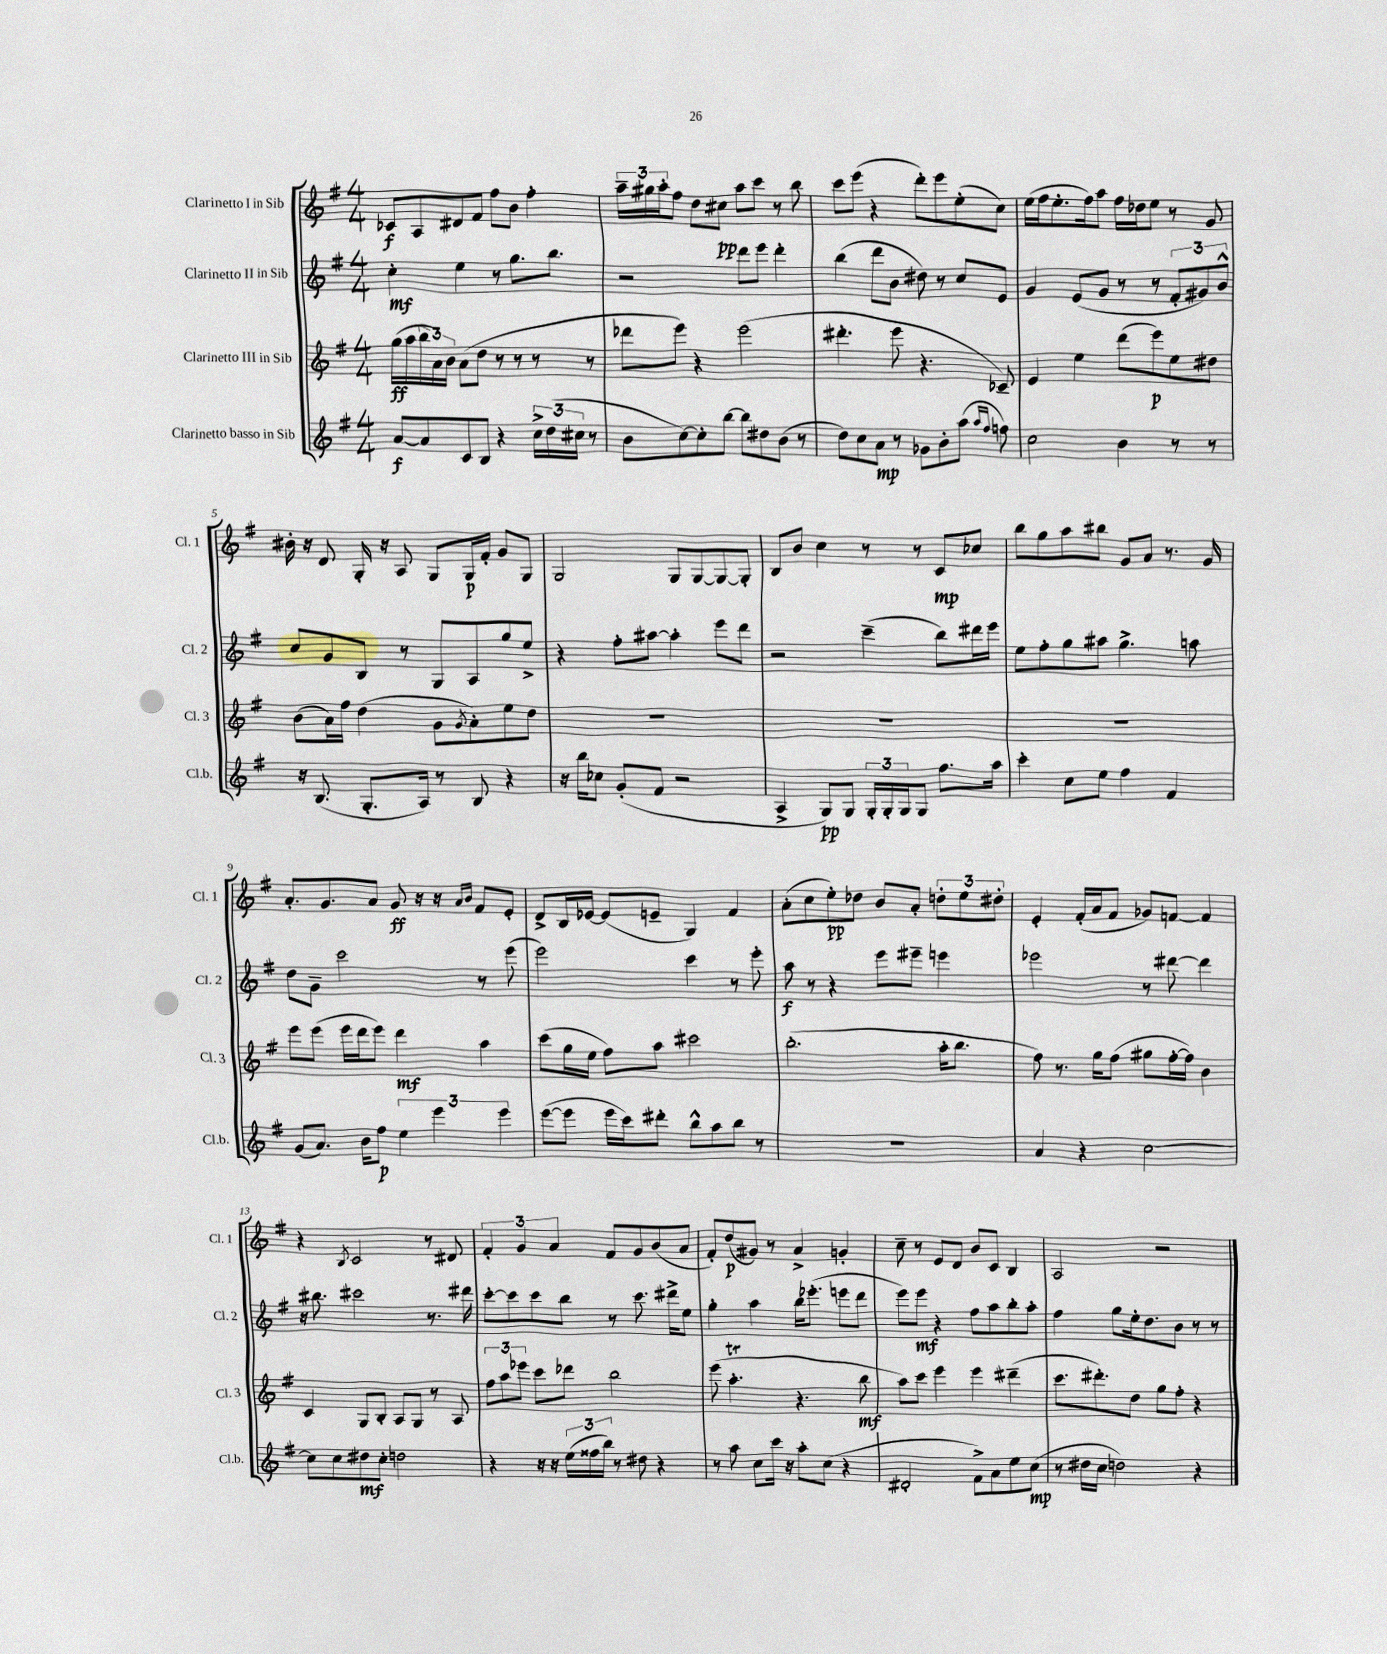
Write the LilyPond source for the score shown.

<<
\new StaffGroup <<
\new Staff = "s0" \with { instrumentName = "Clarinetto I in Sib" shortInstrumentName = "Cl. 1" } {
    \clef treble \key g \major \numericTimeSignature \time 4/4
    ces'8\f a8 dis'8 fis'8 fis''8 b'8 fis''4-. |
    \tuplet 3/2 { a''16-- gis''16 a''16-. } fis''8 d''8 cis''8\pp a''8 c'''8 r8 b''8 |
    c'''8 e'''8( r4 d'''8-.) e'''8 e''8-.( c''8) |
    e''16( fis''16 e''8.-. fis''16) a''8 fis''16 des''16 e''8 r8 g'8 |
    bis'16-. r16 d'8 g16-. r16 a8 g8 g16\p fis'16-. g'8 g8 |
    g2 g8 g8~ g8~ g8-. |
    b8 b'8 c''4 r8 r8 c'8\mp ces''8 |
    b''8 g''8 a''8 bis''8 g'8 a'8 r8. g'16 |
    a'8.-. g'8. a'8 g'8\ff r16 r16 \grace { a'16 b'16 } fis'8 e'8-. |
    d'8-> b16 ees'16~ ees'8( e'8-- g4) fis'4 |
    a'8-.( c''8 e''8-.\pp) des''8 b'8 a'8-. \tuplet 3/2 { d''8-. e''8 dis''8-. } |
    e'4-. fis'16-.( a'16 fis'8 ges'8) f'8~ f'4 |
    r4 \acciaccatura { b8 } c'2 r8 dis'8 |
    \tuplet 3/2 { fis'4-. g'4 a'4 } fis'8 g'8 b'8( a'8 |
    fis'8-.) d''8\p( gis'8) r8 a'4-> g'4-. |
    c''8-- r8 e'8 d'8 b'8 c'8 b4 |
    a2 r2 \bar "|." |
}
\new Staff = "s1" \with { instrumentName = "Clarinetto II in Sib" shortInstrumentName = "Cl. 2" } {
    \clef treble \key g \major \numericTimeSignature \time 4/4
    c''4-.\mf e''4 r8 g''8. b''8. |
    r2 d'''8 e'''8 d'''4-. |
    b''4( d'''8 b'8 dis''8) r8 c''8 e'8 |
    g'4 e'8( g'8 r8 r8 \tuplet 3/2 { fis'8-. gis'8) b'8-^ } |
    c''8 g'8 b8 r8 g8 a8 g''8 e''8-> |
    r4 fis''8-. ais''8~ ais''4-. e'''8 d'''8 |
    r2 c'''4--( b''8) dis'''16 e'''16 |
    e''8 fis''8-. g''8 ais''8 g''4.-> a''8 |
    d''8 g'8-- c'''2 r8 e'''8( |
    e'''2) c'''4 r8 e'''8-. |
    a''8\f r8 r4 e'''8 eis'''8-- e'''4 |
    ees'''2 r8 dis'''8~ dis'''4 |
    r16 bis''8. cis'''2 r8. dis'''16 |
    c'''8~-. c'''8 c'''8 b''8 r8 c'''8. dis'''16-> e''8 |
    g''4-. a''4 b''16 ees'''8.-.( e'''8 d'''8 |
    e'''8) e'''8\mf r4 fis''8 a''8 b''8-. a''8-. |
    fis''4 g''8 e''16-. d''8. b'8 r8 r8 \bar "|." |
}
\new Staff = "s2" \with { instrumentName = "Clarinetto III in Sib" shortInstrumentName = "Cl. 3" } {
    \clef treble \key g \major \numericTimeSignature \time 4/4
    g''16\ff( a''16 \tuplet 3/2 { b''16 a'16) b'16 } a'8( d''8 r8 r8 r8 r8 |
    des'''8 e'''8) r4 e'''2( |
    dis'''4.-. e'''8 r4. ces'8--) |
    e'4 e''4 d'''8( e'''8\p) e''8 dis''8 |
    b'8( a'16) fis''16 d''4( g'8 \acciaccatura { g'8 } a'8-.) e''8 d''8 |
    R1 |
    R1 |
    R1 |
    e'''8 e'''8( e'''16 d'''16 e'''8) d'''4\mf a''4 |
    c'''8( g''16 e''16 fis''8) a''8 cis'''2 |
    b''2.-.( a''16-. b''8. |
    fis''8) r8. g''16 fis''8( gis''8 fis''16~-. fis''16) b'4 |
    c'4 g8 b8-. a8 g8 r8 a8 |
    \tuplet 3/2 { fis''8 a''8 ees'''8 } c'''8 des'''8 b''2 |
    e'''8( a''4.-.\trill r4. b''8\mf |
    a''8) c'''8 e'''4 e'''4 dis'''4--( |
    c'''8. dis'''8.-.) d''8 g''8 fis''8-. r4 \bar "|." |
}
\new Staff = "s3" \with { instrumentName = "Clarinetto basso in Sib" shortInstrumentName = "Cl.b." } {
    \clef treble \key g \major \numericTimeSignature \time 4/4
    a'8~\f a'8 c'8 b8 r4 \tuplet 3/2 { c''16-> d''16( cis''16 } r8 |
    b'8 c''8~) c''8-. b''8~ b''8 dis''8 b'8( r8 |
    d''8) c''8 a'8\mp r8 ges'8 b'8-. a''8( \grace { a''16 fis''16 } f''8) |
    c''2 b'4 r8 r8 |
    r16 b8.( g8.-. a16) r8 b8 r4 |
    r16 b''16 ces''8 g'8-.( fis'8 r2 |
    a4-> g8\pp) g8 \tuplet 3/2 { g16-. g16-. g16 } g8 fis''8. a''16 |
    c'''4-. c''8 e''8 fis''4 fis'4 |
    g'8( a'8.) b'16 fis''8\p \tuplet 3/2 { e''4 e'''4 e'''4 } |
    e'''8~( e'''8 e'''16 c'''16) dis'''8-. b''8-^ a''8 b''8 r8 |
    r1 |
    a'4 r4 c''2~ |
    c''8 c''8 dis''8\mf c''8-. d''2 |
    r4 r16 r16 \tuplet 3/2 { e''16( fisis''16 b''16) } r8 dis''8 r4 |
    r8 a''8 c''8 c'''16 r16 a''8-. c''8( r4 |
    dis'2-. fis'8->) a'8 e''8 c''8\mp( |
    r8 dis''16 c''16 d''2) r4 \bar "|." |
}
>>
>>
